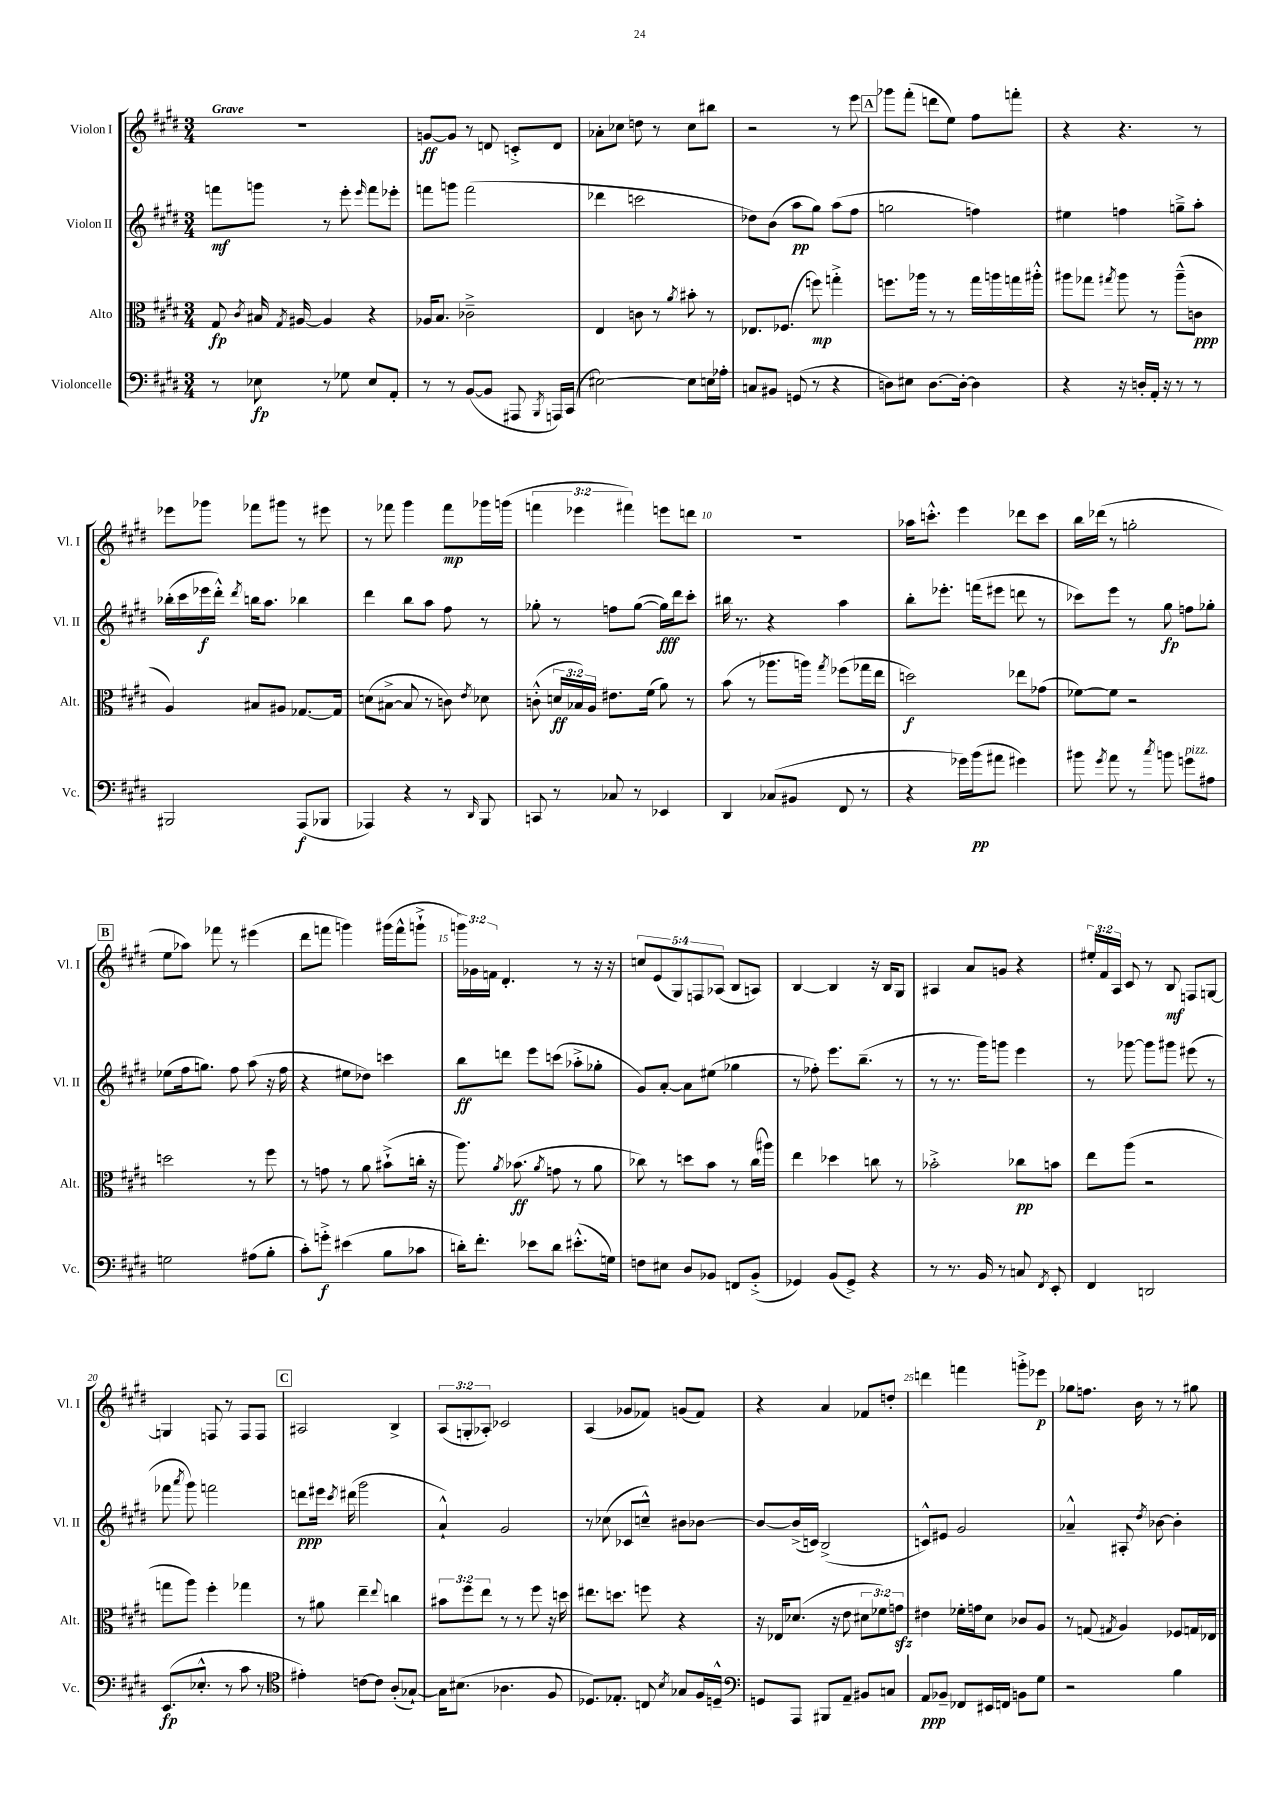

**kern	**kern	**kern	**kern
*staff4	*staff3	*staff2	*staff1
*clefF4	*clefC3	*clefG2	*clefG2
*k[f#c#g#d#]	*k[f#c#g#d#]	*k[f#c#g#d#]	*k[f#c#g#d#]
*M3/4	*M3/4	*M3/4	*M3/4
8r	8G#/	8fff\L	2.r
.	8qc#/	.	.
8E-\	16B#/	8ggg\J	.
.	8qG#/	.	.
.	[16A#/	.	.
8r	4A#/]	8r	.
8G-\	.	8eee'\	.
.	.	16qqeee/	.
8E-/L	4r	8fff\L	.
8AA'/J	.	8eee-'\J	.
=	=	=	=
8r	16A-/LK	8fff\L	[8g/L
.	8.B/J	.	.
8r	.	8ggg\J	8g/]J
([8BB/L	2c-~^\	(2fff\	8r
8BB/]J	.	.	8d/
8AAA#/	.	.	8c'^/L
8qBBB/	.	.	.
16AAA/LL)	.	.	8d/J
(16CC#/JJ	.	.	.
=	=	=	=
[2E#\)	4E/	4ddd-\	8a-'\L
.	.	.	8cc-\J
.	8c\	2ccc\	8dd\
.	8r	.	8r
.	8qa/	.	.
8E#\]L	8b#'\	.	8cc-\L
16E\L	8r	.	8bb#\J
16A-'\JJ	.	.	.
=	=	=	=
8C/L	8.E-/L	8dd-\L)	2r
8BB#/J	.	(8b\J	.
.	(8.F-/J	.	.
(8GG/	.	8aa\L	.
8r	8ff\)	8gg#\J)	.
4r	4gg'^\	(8aa\L	8r
.	.	8ff#\J	8eee\
=	=	=	=
8D\L)	8.ff\L	2gg\	8ggg-\L
8E#\J	.	.	(8fff#'\J
.	16aa-\Jk	.	.
[8.D\L	8r	.	8ddd\L
.	8r	.	8ee\J)
16D'\_Jk	.	.	.
4D\]	16gg#\LL	4ff\)	8ff#\L
.	16aa\	.	.
.	16gg\	.	8fff'\J
.	16aa#'^^\JJ	.	.
=	=	=	=
4r	8aa#\L	4ee#\	4r
.	8gg-\J	.	.
.	8qgg#/	.	.
16r	8aa#\	4ff\	4.r
16D'/LL	.	.	.
16AA'/JJ	8r	.	.
16r	.	.	.
8r	(8aa#~^^\L	8gg~^\L	.
8r	8c\J	8aa'\J	8r
=	=	=	=
2BBB#/	4A/)	(16bb-'\LL	8eee-\L
.	.	16ccc#\	.
.	.	16eee-\	8ggg-\J
.	.	16ddd#'^^\JJ)	.
.	.	8qddd#/	.
.	8B#/L	16bb\LK	8fff-\L
.	.	8.aa\J	.
.	8A#/J	.	8ggg#\J
(8AAA/L	[8.G-/L	4bb-\	8r
8BBB-/J	.	.	8eee#\
.	16G-/]Jk	.	.
=	=	=	=
4AAA-/)	(8d\L	4ddd#\	8r
.	[8B#^\J	.	8fff-\
4r	8B#/]	8bb\L	4ggg#\
.	8r	8aa\J	.
8r	8c\)	8ff#\	8fff-\L
16qqDD#/	8qe/	.	.
8BBB/	8d-\	8r	16ggg-\L
.	.	.	(16ggg\JJ
=	=	=	=
8CC/	(8c'^^\	8gg-'\	6fff\
8r	24d/LL	8r	.
.	24B-/)	.	6eee-\
.	24A/JJ	.	.
8C-/	8.e#\L	8ff\L	.
.	.	.	6fff#\)
8r	.	([8gg-\J	.
.	(16f#\Jk	.	.
4EE-/	8a\)	16gg-\]LL)	8eee\L
.	.	16ddd#\J	.
.	8r	8ccc#'\J	8ddd\J
=	=	=	=
4DD#/	(8b\	16bb#\	2.r
.	.	8.r	.
.	8r	.	.
(8C-/L	8.aa-\L	4r	.
8BB#/J	.	.	.
.	16aa\Jk)	.	.
.	8qgg#/	.	.
8FF#/	(8ff-\L	4aa\	.
8r	16gg-\L	.	.
.	16ee\JJ	.	.
=	=	=	=
4r	2dd\)	8bb'\L	16aa-\LK
.	.	.	8.ccc'^^\J
.	.	8.eee-'\J	.
16g-\LL)	.	.	4eee\
(16b\J	.	(16fff\LK	.
8a#\J	.	8eee#\J	.
4g#\)	8ee-\L	8ddd\	8ddd-\L
.	(8g-\J	8r	8ccc\J
=	=	=	=
8b#\	[8f-\L)	8ccc-\L)	16bb\LL
.	.	.	(16ddd-\JJ
8qg#/	.	.	.
8a\	8f-\]J	8eee\J	8r
8r	2r	8r	2gg'\
8qcc#/	.	.	.
8b\	.	8gg#\	.
8g\L	.	8ff\L	.
8A#\J	.	8gg-'\J	.
=	=	=	=
2G\	2dd\	(8ee-\L	8ee\L
.	.	16ff#\k	8aa-\J)
.	.	8.gg\J)	.
.	.	.	8fff-\
.	.	8ff#\	8r
(8A#\L	8r	(8aa\	(4eee#\
8B'\J	8ff#\	16r	.
.	.	16ff#\	.
=	=	=	=
8c#'\L)	8r	4r	8ddd#\L
8g'^\J	8g\	.	8fff\J
(4e#\	8r	8ee#\L	4ggg\)
.	8a\	8dd-\J)	.
8B\L	(8b#`^\L	4ccc\	(16ggg#\LL
.	.	.	16fff^^\J
8c-\J	16cc'\Jk	.	8ggg`^\J
.	16r	.	.
=	=	=	=
16d'\LK)	8.aa\)	8bb\L	24ggg\LL)
.	.	.	24g-\
8.f#'\J	.	.	.
.	.	.	24f\JJ
.	.	8ddd\J	4.d#'/
.	8qa/	.	.
.	(8.b-\	.	.
8e-\L	.	8eee\L	.
.	8qa/	.	.
8d\J	8g\	(8ccc\J	.
(8.e#'^^\L	8r	8aa-'^\L	8r
.	8a\	8gg-'\J	16r
16G\Jk)	.	.	16r
=	=	=	=
8F\L	8cc-\)	8g#/L)	10cc/L
.	.	.	(10e/
8E#\J	8r	[8a'/J	.
.	.	.	10G#/)
8D#/L	8dd\L	8a\]L	.
.	.	.	10F/
8BB-/J	8b\J	(8ee#\J	.
.	.	.	(10A-/J
8FF/L	8r	4gg-\	8B/L
(8BB-'^/J	(16cc-\LL	.	8A/J)
.	16aa#\JJ)	.	.
=	=	=	=
4GG-/)	4ee\	8r	[4B/
.	.	8ff-'\)	.
(8BB/L	4dd-\	8.eee\L	4B/]
8GG-^/J)	.	.	.
.	.	(8.bb~\J	.
4r	8cc\	.	16r
.	.	.	16B/LK
.	8r	8r	8G#/J
=	=	=	=
8r	2b-'^\	8r	4A#/
8.r	.	8.r	.
.	.	.	8a/L
16BB/	.	16ggg#\LK)	.
8r	.	8ggg\J	8g/J
8C/	8cc-\L	4eee\	4r
8qFF#/	.	.	.
8EE'/	8b\J	.	.
=	=	=	=
4FF#/	8ee\L	8r	24ee#'/LL
.	.	.	24f#/
.	.	.	24A/JJ
.	(8aa\J	[8ggg-\	8c#/
2DD/	2r	8ggg-\]L	8r
.	.	8ggg#\J	8B/
.	.	(8eee#\	8F/L
.	.	8r	[8G/J
=	=	=	=
(8.EE/L	8gg\L	8fff-\	4G/]
.	.	8qaaa/	.
.	8aa\J)	8ggg#\)	.
8.E-'^^/J	.	.	.
.	4ff#'\	2fff\	8F/
8r	.	.	8r
8c#\	4gg-\	.	8F/L
8r	.	.	8F/J
=	=	=	=
*clefC4	*	*	*
4e#'\)	8r	8ddd\L	2A#/
.	8a#\	16eee#\Jk	.
.	.	8qccc#/	.
.	.	(16ddd#\	.
[8c\L	4ee~\	2ggg#\	.
8c\]J	.	.	.
.	8qqee/	.	.
(8A'/L	4cc\	.	4B^/
[8G-`/J)	.	.	.
=	=	=	=
16G-\]LK	12b#\L	4a`^^/)	(12A/L
(8.B#\J	.	.	.
.	12ff#\	.	12G'/
.	12ee\J	.	12A-'/J)
4.A-\	8r	2g#/	2c-/
.	8r	.	.
.	8ff#\	.	.
8F#/	16r	.	.
.	16dd\	.	.
=	=	=	=
8.D-/L)	8.ee#\L	8r	(4A/
.	.	(8cc-\	.
8.E-'/J	8.dd\J	.	.
.	.	8c-/L	8g-/L
8C/	8ff\	8cc~^^/J)	8f-/J)
8qB/	.	.	.
8G-/L	4r	8b#\L	(8g/L
16F#/L	.	[8b-\J	8f-/J)
16D~^^/JJ	.	.	.
=	=	=	=
*clefF4	*	*	*
8GG/L	16r	8b-/_L	4r
.	16E-/LK	.	.
8AAA/J	(8.d-/J	(16b-^/]L	.
.	.	16c/JJ)	.
8BBB#/L	.	(2B^/	4a/
.	16r	.	.
8AA~/J	8e\	.	.
8BB#/L	12d#\L	.	8f-/L
.	12f-\)	.	.
8C/J	.	.	8dd'/J
.	12g\J	.	.
=	=	=	=
8AA/L	4e#\	8c^^/L)	4ddd\
8BB-~/J	.	8e#/J	.
8FF-/L	16f-'\LL	2g#/	4fff\
.	16g\J	.	.
16EE#/L	8d#\J	.	.
16FF/JJ	.	.	.
8BB\L	8c-/L	.	8ggg'^\L
8G#\J	8A/J	.	8eee-\J
=	=	=	=
2r	8r	4a-~^^/	8gg-\L
.	(8G/	.	8.ff\J
.	8qG#/	.	.
.	4A/)	8A#'/	.
.	.	.	16b\
.	.	8qdd#/	.
.	.	[8b-\	8r
4B\	8F-/L	4b-'\]	8r
.	16G/L	.	8gg#\
.	16E-/JJ	.	.
==	==	==	==
*-	*-	*-	*-
